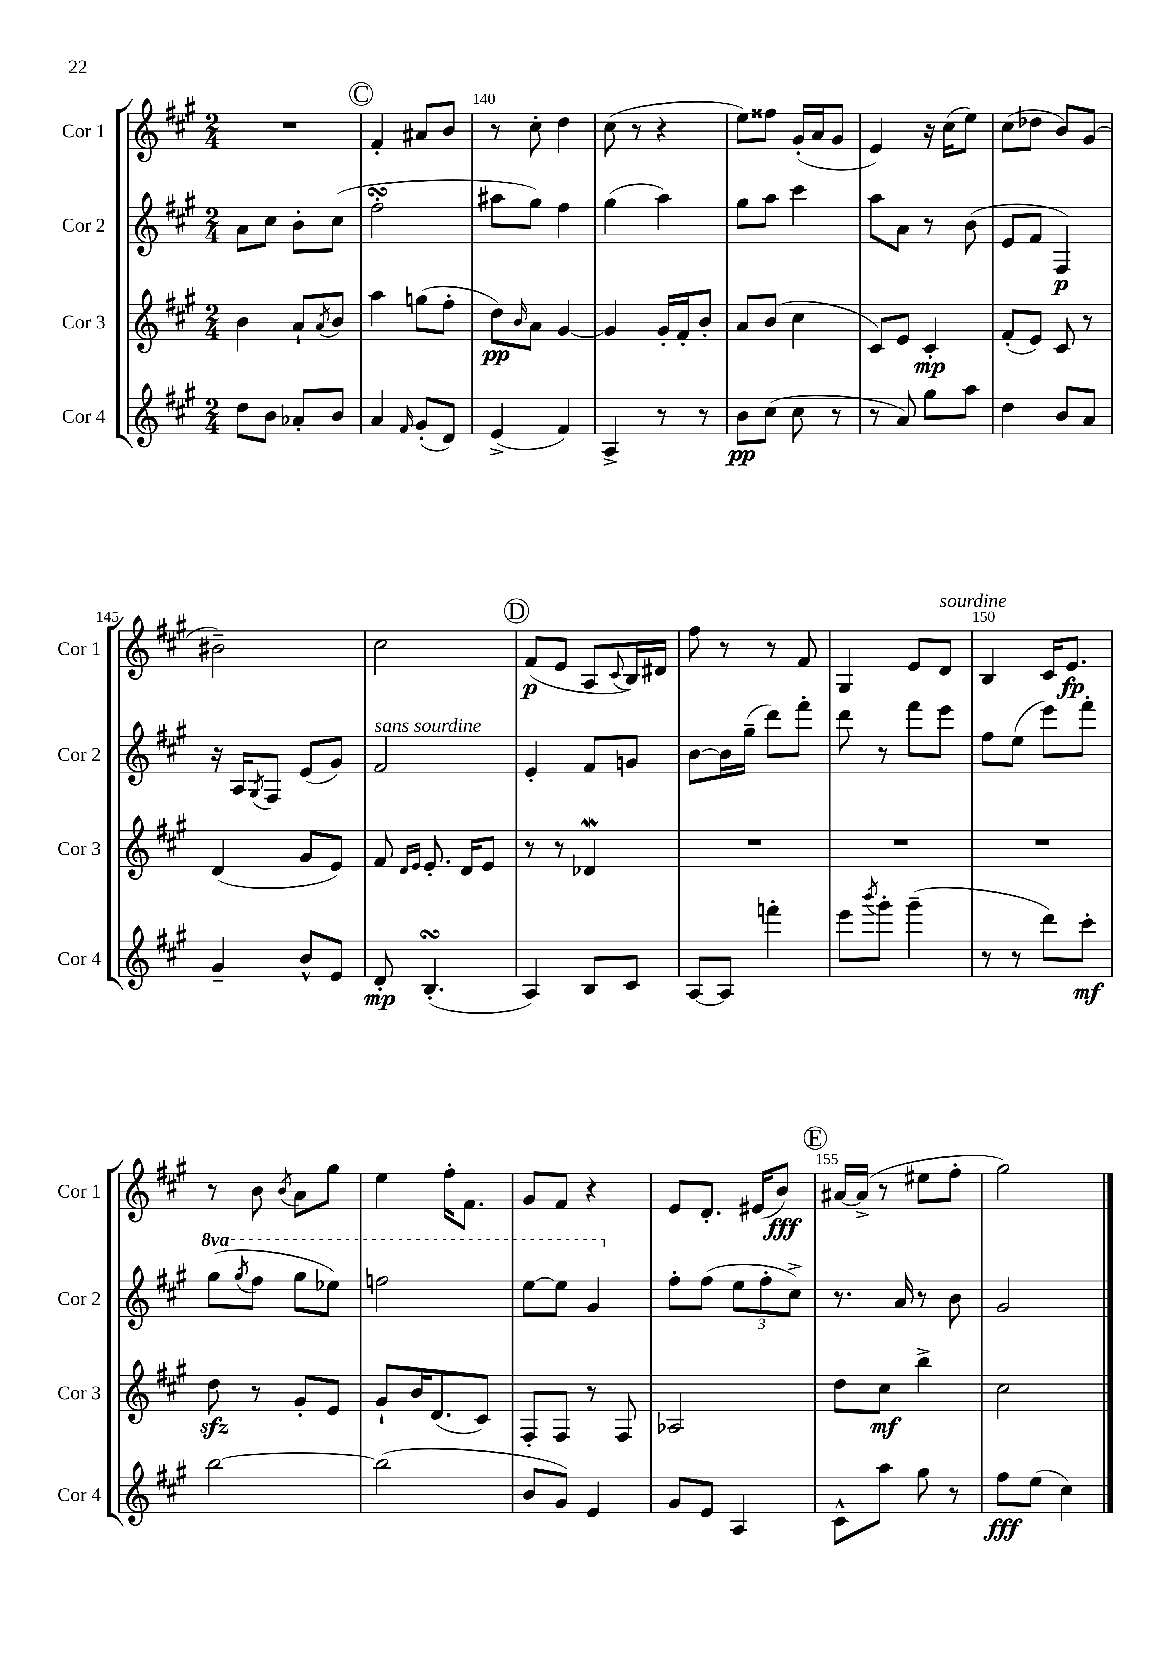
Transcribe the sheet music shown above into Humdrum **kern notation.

**kern	**kern	**kern	**kern
*staff4	*staff3	*staff2	*staff1
*clefG2	*clefG2	*clefG2	*clefG2
*k[f#c#g#]	*k[f#c#g#]	*k[f#c#g#]	*k[f#c#g#]
*M2/4	*M2/4	*M2/4	*M2/4
8dd	4b	8a	2r
8b	.	8cc#	.
8a-'	8a`	8b'	.
.	8qa	.	.
8b	8b	(8cc#	.
=	=	=	=
4a	4aa	2ff#'	4f#'
16qqf#	.	.	.
(8g#'	(8gg	.	8a#
8d)	8ff#'	.	8b
=	=	=	=
(4e^	8dd)	8aa#	8r
.	16qqb	.	.
.	8a	8gg#)	8cc#'
4f#)	[4g#	4ff#	4dd
=	=	=	=
4A^	4g#]	(4gg#	(8cc#
.	.	.	8r
8r	16g#'	4aa)	4r
.	16f#'	.	.
8r	8b'	.	.
=	=	=	=
8b	8a	8gg#	8ee)
(8cc#	(8b	8aa	8ff##
8cc#	4cc#	4ccc#	(16g#'
.	.	.	16a
8r	.	.	8g#
=	=	=	=
8r	8c#)	8aa	4e)
8a)	8e	8a	.
8gg#	4c#'	8r	16r
.	.	.	(16cc#
8aa	.	(8b	8ee)
=	=	=	=
4dd	(8f#'	8e	(8cc#
.	8e)	8f#	8dd-
8b	8c#	4F#)	8b)
8a	8r	.	(8g#
=	=	=	=
4g#~	(4d	16r	2b#~)
.	.	16A	.
.	.	8qG#	.
.	.	8F#	.
8b^^	8g#	(8e	.
8e	8e)	8g#)	.
=	=	=	=
8d'	8f#	2f#	2cc#
.	16qqd	.	.
.	16qqe	.	.
(4.B'	8.e'	.	.
.	16d	.	.
.	8e	.	.
=	=	=	=
4A)	8r	4e'	(8f#
.	8r	.	8e
8B	4d-	8f#	8A
.	.	.	8qqc#
8c#	.	8g	16B)
.	.	.	16d#
=	=	=	=
[8A	2r	[8b	8ff#
8A]	.	16b]	8r
.	.	(16gg#~	.
4fff'	.	8ddd)	8r
.	.	8fff#'	8f#
=	=	=	=
8eee	2r	8ddd	4G#
8qbbb	.	.	.
8ggg#'	.	8r	.
(4ggg#~	.	8fff#	8e
.	.	8eee	8d
=	=	=	=
8r	2r	8ff#	4B
8r	.	(8ee	.
8ddd)	.	8eee)	16c#
.	.	.	8.e
8ccc#'	.	8fff#'	.
=	=	=	=
[2bb	8dd	(8ggg#	8r
.	.	8qggg#	.
.	8r	8fff#	8b
.	.	.	8qb
.	8g#'	8ggg#	8a
.	8e	8eee-)	8gg#
=	=	=	=
(2bb]	8g#`	2fff	4ee
.	16b	.	.
.	(8.d	.	.
.	.	.	16ff#'
.	.	.	8.f#
.	8c#)	.	.
=	=	=	=
8b	8F#'	[8eee	8g#
8g#)	8F#	8eee]	8f#
4e	8r	4gg#	4r
.	8F#	.	.
=	=	=	=
8g#	2A-	8ff#'	8e
8e	.	(8ff#	8.d'
4A	.	12ee	.
.	.	.	(16e#
.	.	12ff#'	.
.	.	.	8b)
.	.	12cc#^)	.
=	=	=	=
8c#^^	8dd	8.r	[16a#
.	.	.	(16a#^]
8aa	8cc#	.	8r
.	.	16a	.
8gg#	4bb^	8r	8ee#
8r	.	8b	8ff#'
=	=	=	=
8ff#	2cc#	2g#	2gg#)
(8ee	.	.	.
4cc#)	.	.	.
==	==	==	==
*-	*-	*-	*-
